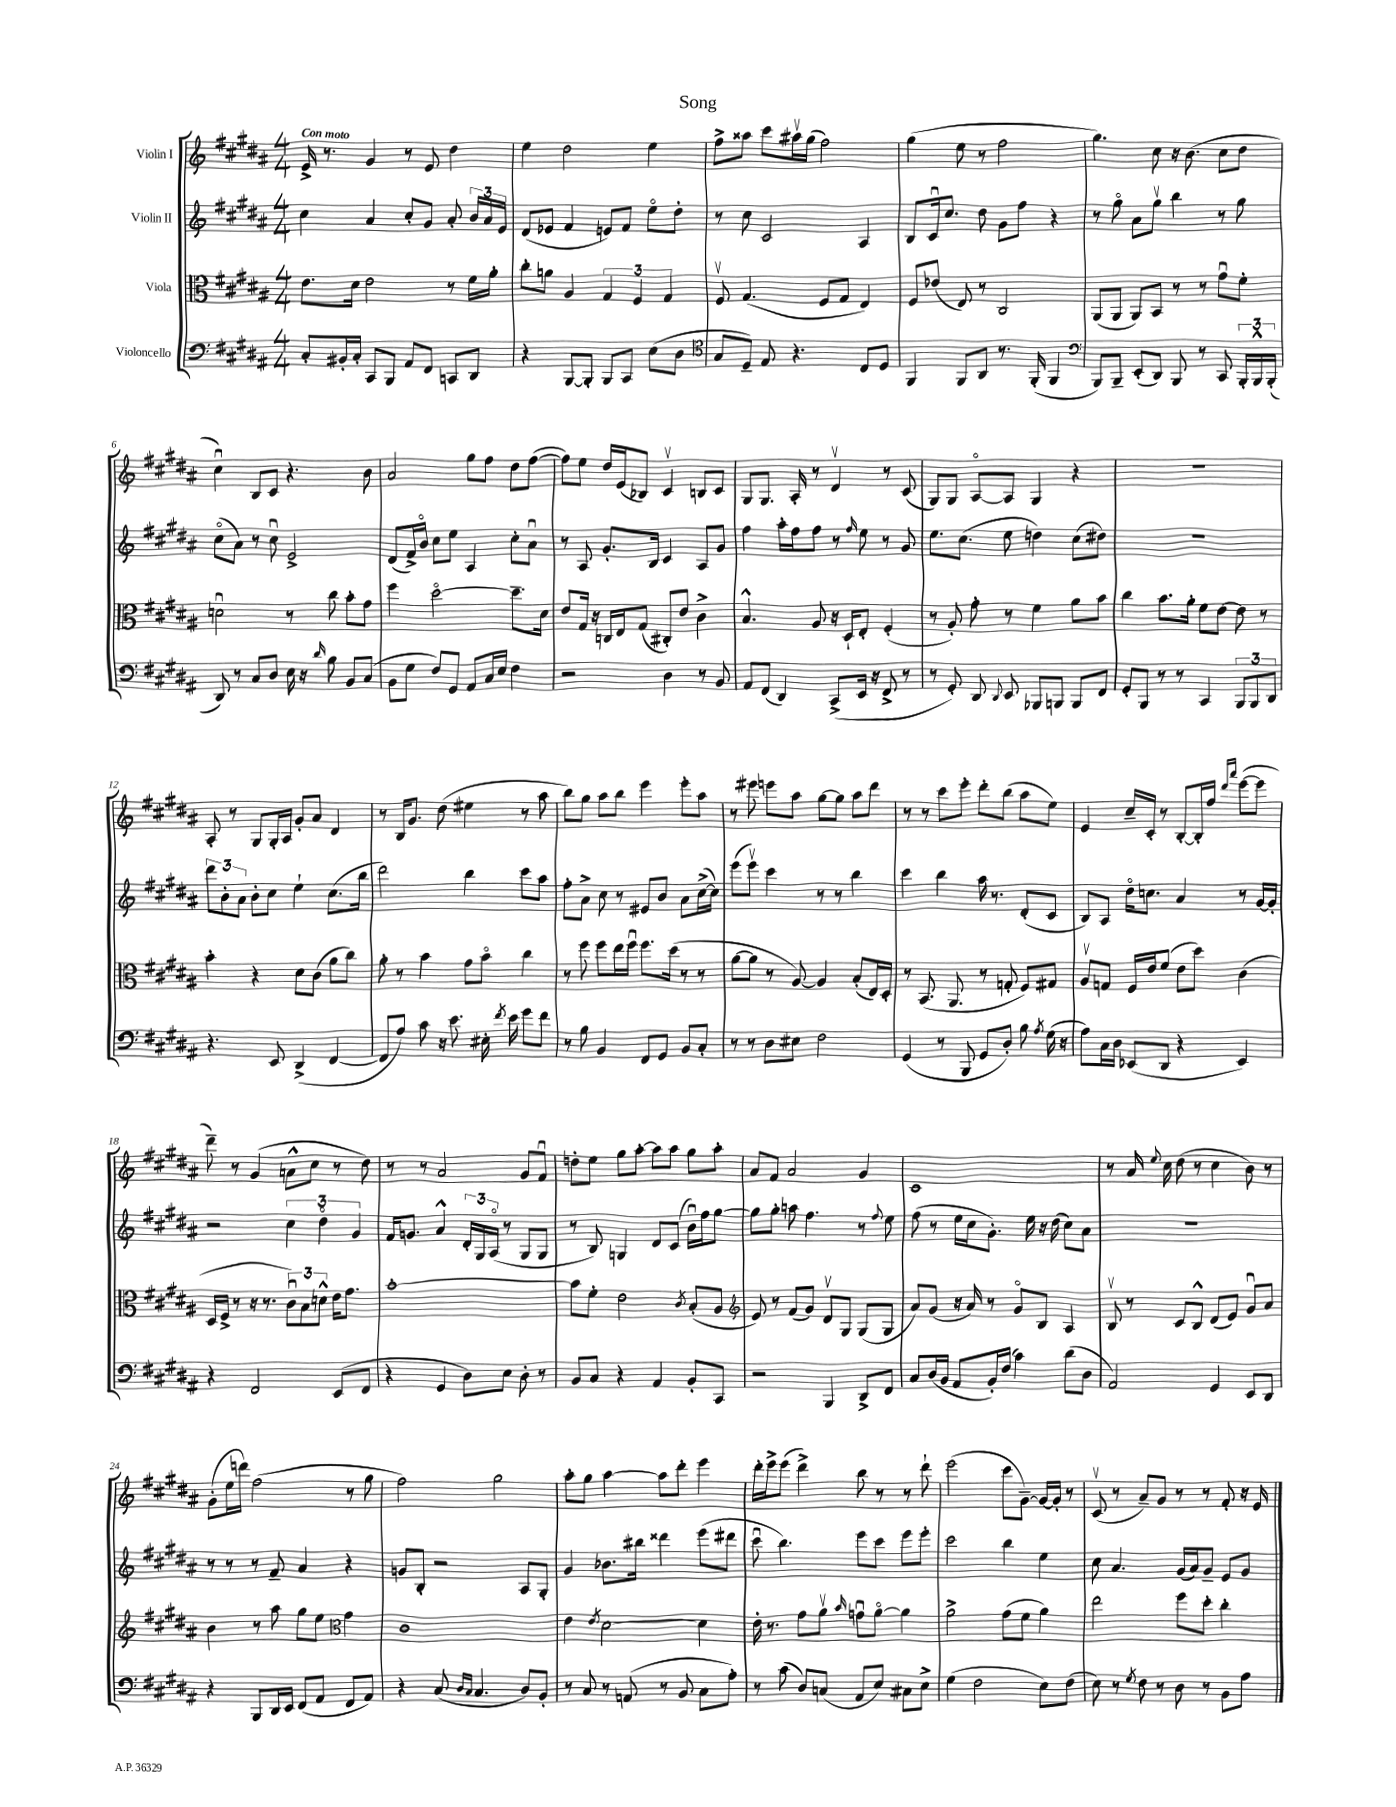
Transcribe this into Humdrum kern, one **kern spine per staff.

**kern	**kern	**kern	**kern
*staff4	*staff3	*staff2	*staff1
*clefF4	*clefC3	*clefG2	*clefG2
*k[f#c#g#d#a#]	*k[f#c#g#d#a#]	*k[f#c#g#d#a#]	*k[f#c#g#d#a#]
*M4/4	*M4/4	*M4/4	*M4/4
8C#'	8.e	4cc#	16e^
.	.	.	8.r
16BB#'	.	.	.
16C#'	16d#	.	.
8CC#	2e	4a#	4g#
8BBB	.	.	.
8AA#	.	8cc#'	8r
8FF#	.	8g#	8e
8CC	8r	8a#'	4dd#
8DD#	16f#	24b	.
.	.	24a#	.
.	16a#'	.	.
.	.	24e	.
=	=	=	=
4r	8cc#'	(8d#	4ee
.	8a	8e-	.
[8BBB	4A#	4f#	2dd#
8BBB']	.	.	.
8BBB	6G#	8e)	.
8CC#	.	8f#	.
.	6F#	.	.
(8E	.	8eeo	4ee
.	6G#	.	.
8D#	.	8dd#'	.
=	=	=	=
*clefC4	*	*	*
8G#	8F#v	8r	8ff#^
8D#~)	(4.G#	8cc#	8aa##
8E	.	2c#	8ccc#
4.r	.	.	16aa#v
.	.	.	(16gg#
.	8F#	.	2ff#)
.	8G#	.	.
8C#	4E)	4A#	.
8D#	.	.	.
=	=	=	=
4FF#	8F#	8B	(4gg#
.	(8e-	16c#u	.
.	.	8.cc#	.
8FF#	8E)	.	8ee
8AA#	8r	8dd#	8r
8.r	2C#	8g#	2ff#
.	.	8ff#	.
(16FF#'	.	.	.
4FF#	.	4r	.
=	=	=	=
*clefF4	*	*	*
8BBB)	(8AA#	8r	4.gg#)
8BBB~	8AA#	8gg#o	.
(8EE'	8AA#)	8a#	.
8DD#)	8BB	8gg#v	8cc#
8BBB	8r	4bb	16r
.	.	.	(8.b
8r	8r	.	.
8CC#	8g#u	8r	8cc#
24BBB'	8f#'	8gg#	8dd#
24BBB^^	.	.	.
(24BBB'	.	.	.
=	=	=	=
8DD#)	2du	(8cc#o	4cc#u)
8r	.	8a#)	.
8C#	.	8r	8B
8D#	.	8cc#u	8c#
16E	8r	2e^	4.r
16r	.	.	.
16qqd#	.	.	.
8B	8cc#	.	.
8BB	8b'	.	.
(8C#	8g#	.	8b
=	=	=	=
8BB	4ff#	(8d#	2a#
8G#	.	16f#^)	.
.	.	16bo	.
8F#)	[2dd#o	8cc#	.
8GG#	.	8ee	.
8AA#	.	4A#	8gg#
16C#	.	.	8ff#
16E	.	.	.
4F#	8.dd#~]	8cc#'	8dd#
.	.	8a#u	([8ff#
.	16d#	.	.
=	=	=	=
2r	8e	8r	8ff#])
.	16G#	8A#	8ee
.	16r	.	.
.	16C	8.g#'	16dd#
.	16E	.	(16e
.	(8G#	.	8B-)
.	.	16B	.
4D#	8C#')	4c#	4c#v
.	8e	.	.
8r	4c#^	8A#	8B
8BB	.	8g#	8c#
=	=	=	=
8AA#	4.B^^	4ff#	8G#
(8FF#	.	.	8.G#
4DD#)	.	16aa#'	.
.	.	16ff#	16A#'
.	8A#	8ff#	8r
(8CC#^	16r	8r	4d#v
.	16D#`	.	.
.	.	16qqff#	.
16EE	8E'	8ee	.
16r	.	.	.
8FF#^	(4F#'	8r	8r
8r	.	8g#	(8c#
=	=	=	=
8r	8r	8.ee	8G#)
8GG#')	8A#')	.	8G#
.	.	(8.cc#	.
8DD#	8g#'	.	[8A#o
8qqDD#	.	.	.
8EE	8r	8ee	8A#]
8BBB-	4f#	4dd)	4G#
8BBB	.	.	.
8BBB	8a#	(8cc#	4r
8FF#	8b	8dd#)	.
=	=	=	=
8GG#'	4cc#	1r	1r
8BBB	.	.	.
8r	8.b	.	.
8r	.	.	.
.	16a#'	.	.
4CC#	8f#	.	.
.	[8e	.	.
12BBB	8e]	.	.
12BBB	.	.	.
.	8r	.	.
12DD#	.	.	.
=	=	=	=
4.r	4b'	12ddd#	8A#'
.	.	12b'	.
.	.	.	8r
.	.	12a#	.
.	4r	8b'	8G#
8EE	.	8cc#	16G#'
.	.	.	16A#
(4DD#^	8d#	4ee`	8g#'
.	(8c#	.	8a#
[4FF#	8a#	(8.cc#	4d#
.	8cc#)	.	.
.	.	16bb	.
=	=	=	=
8FF#]	8a#'	2ddd#)	8r
8A#)	8r	.	16B
.	.	.	8.g#
8c#	4b	.	.
16r	.	.	(8dd#
8.e	.	.	.
.	8g#	4bb	4ee#
16E#'	8bo	.	.
8qf#	.	.	.
16e	.	.	.
8g#	4cc#	8ccc#	8r
8f#	.	8aa#	8aa#
=	=	=	=
8r	8r	8ff#'	8bb)
8B	8ff#	8a#^	8gg#
4BB	8ff#	8cc#	8aa#
.	16ee	8r	8bb
.	16ff#u	.	.
8FF#	8.ff#	8e#	4eee
8GG#	.	8b	.
.	(16dd#	.	.
8BB	8r	8a#	8eee'
8C#'	8r	([16cc#^	8aa#
.	.	16cc#])	.
=	=	=	=
8r	[8a#	(8eee	8r
8r	8a#]	8eeev)	8eee#
8D#	8r	4ccc#	8eee
8E#	[8A#)	.	8aa#
2F#	4A#]	8r	[8gg#
.	.	8r	8gg#]
.	(8B'	4bb	8aa#
.	16E)	.	8ddd#
.	16D#'	.	.
=	=	=	=
(4GG#	8r	4ccc#	8r
.	(8.BB	.	8r
8r	.	4bb	8ccc#
.	8.AA#	.	.
8BBB	.	.	8eee'
8GG#	8r	16aa#	8ddd#'
.	.	8.r	.
8D#')	8G'	.	(8bb
8B	8F#)	(8d#'	8aa#
8qA#	.	.	.
(16G#	8G#	8c#	8ee)
16r	.	.	.
=	=	=	=
8A#)	8A#v	8B)	4e
16C#	8G	8A#	.
16D#	.	.	.
(8EE-	16F#	16dd#o	16cc#~
.	16e	8.cc	16c#'
8DD#	(8f#	.	8r
4r	8e	4a#	[8B'
.	8dd#)	.	16B']
.	.	.	16ff#
.	.	.	16qqddd#
.	.	.	16qqaaa#
4EE-)	(4c#	8r	([8eee
.	.	[16g#	8eee]
.	.	16g#']	.
=	=	=	=
4r	16D#	2r	8ddd#~)
.	16F#^	.	.
.	8r	.	8r
2FF#	16r	.	(4g#
.	8.r	.	.
.	12c#u)	6cc#	8a^^
.	12B	.	.
.	.	.	8cc#
.	12d^^	6dd#o	.
(8EE	16e	.	8r
.	8.g#	.	.
.	.	6g#	.
8FF#	.	.	8dd#)
=	=	=	=
4r	[1b'	16f#	8r
.	.	8.g	.
.	.	.	8r
4GG#	.	4a#^^	2a#
8D#)	.	24d#'	.
.	.	24G#	.
.	.	(24A#o	.
8E	.	8r	.
8D#'	.	8G#	8g#
8r	.	8G#	8f#u
=	=	=	=
8BB	8b]	8r	8dd'
8C#	8f#'	8B)	8ee
4r	2e	4G	8gg#
.	.	.	[8aa#'
4AA#	.	8d#	8aa#]
.	.	(8c#	8aa#
.	8qc#	.	.
8BB'	(8B'	16bu)	8gg#
.	.	16ff#	.
8CC#	8A#	[8gg#	8aa#'
=	=	=	=
*	*clefG2	*	*
2r	8e)	8gg#]	8a#
.	8r	8gg#'	8f#
.	(8f#	8aa	2a#
.	8g#)	4.ff#	.
4BBB	8d#v	.	.
.	8G#	.	.
8DD#^	(8G#	8r	4g#
.	.	8qqff#	.
8FF#	8G#	8ee	.
=	=	=	=
8C#	8a#)	(8ff#	1c#
(16D#	(8g#	8r	.
16BB	.	.	.
8AA#	16r	16ee	.
.	16a#)	16cc#	.
16BB')	8r	8.g#')	.
(16F#	.	.	.
4c#)	8g#o	.	.
.	.	16ee	.
.	8B	16r	.
.	.	(16dd#	.
(8d#	4A#	8cc#)	.
8D#	.	8a#	.
=	=	=	=
2AA#)	8Bv	1r	8r
.	8r	.	16a#
.	.	.	8qqee
.	.	.	16cc#
.	8c#	.	(8dd#
.	8B^^	.	8r
4GG#	(8d#	.	4cc#
.	8e)	.	.
8EE	8g#u	.	8b)
8DD#	8a#	.	8r
=	=	=	=
4r	4b	8r	(8g#'
.	.	8r	16ee
.	.	.	16ddd)
8BBB	8r	8r	(2ff#
16DD#	8aa#	8f#~	.
16EE	.	.	.
(8FF#	8gg#	4a#	.
8AA#	8ee	.	.
*	*clefC3	*	*
8FF#	4g#	4r	8r
8AA#)	.	.	8gg#
=	=	=	=
4r	1c#	8g	2ff#)
.	.	8B'	.
(8C#	.	2r	.
16qqD#	.	.	.
16qqC#	.	.	.
4.C#	.	.	.
.	.	.	2gg#
8D#)	.	8A#	.
8BB'	.	8G#'	.
=	=	=	=
8r	4e	4g#	8aa#'
8C#	.	.	8gg#
.	8qe	.	.
8r	[2d#	8.b-	[4aa#
(8AA	.	.	.
.	.	16bb#	.
8r	.	4ddd##	8aa#]
8BB	.	.	8ddd#'
8C#	4d#]	(8eee	4eee
8A#')	.	8ddd#	.
=	=	=	=
8r	16e'	8ccc#u	16ddd#'
.	8.r	.	16eee^
(8c#	.	4.bb)	(8eee
8D#)	8g#	.	4ddd#^)
(8C	8a#v	.	.
.	16qqb	.	.
8AA#	8gu	8eee	8bb
8E)	[8a#o	8ccc#	8r
8C#	4a#]	8eee	8r
8E^	.	8eee'	8ddd#`
=	=	=	=
(4G#	2a#^	2ccc#	(2eee
2F#	.	.	.
.	(8g#	4bb	8ccc#
.	8f#	.	[8g#~)
8E)	4a#)	4ee	16g#_
.	.	.	16g#']
(8F#	.	.	8r
=	=	=	=
8E)	2ee	8cc#	(8c#v
8r	.	4.a#	8r
8qG#	.	.	.
8F#	.	.	8a#~)
8r	.	.	8g#
8D#	8ff#	(16g#	8r
.	.	16a#)	.
8r	8dd#'	8g#~	8r
8BB	4cc#'	8e	8f#'
8A#	.	8g#	16r
.	.	.	16e
==	==	==	==
*-	*-	*-	*-
